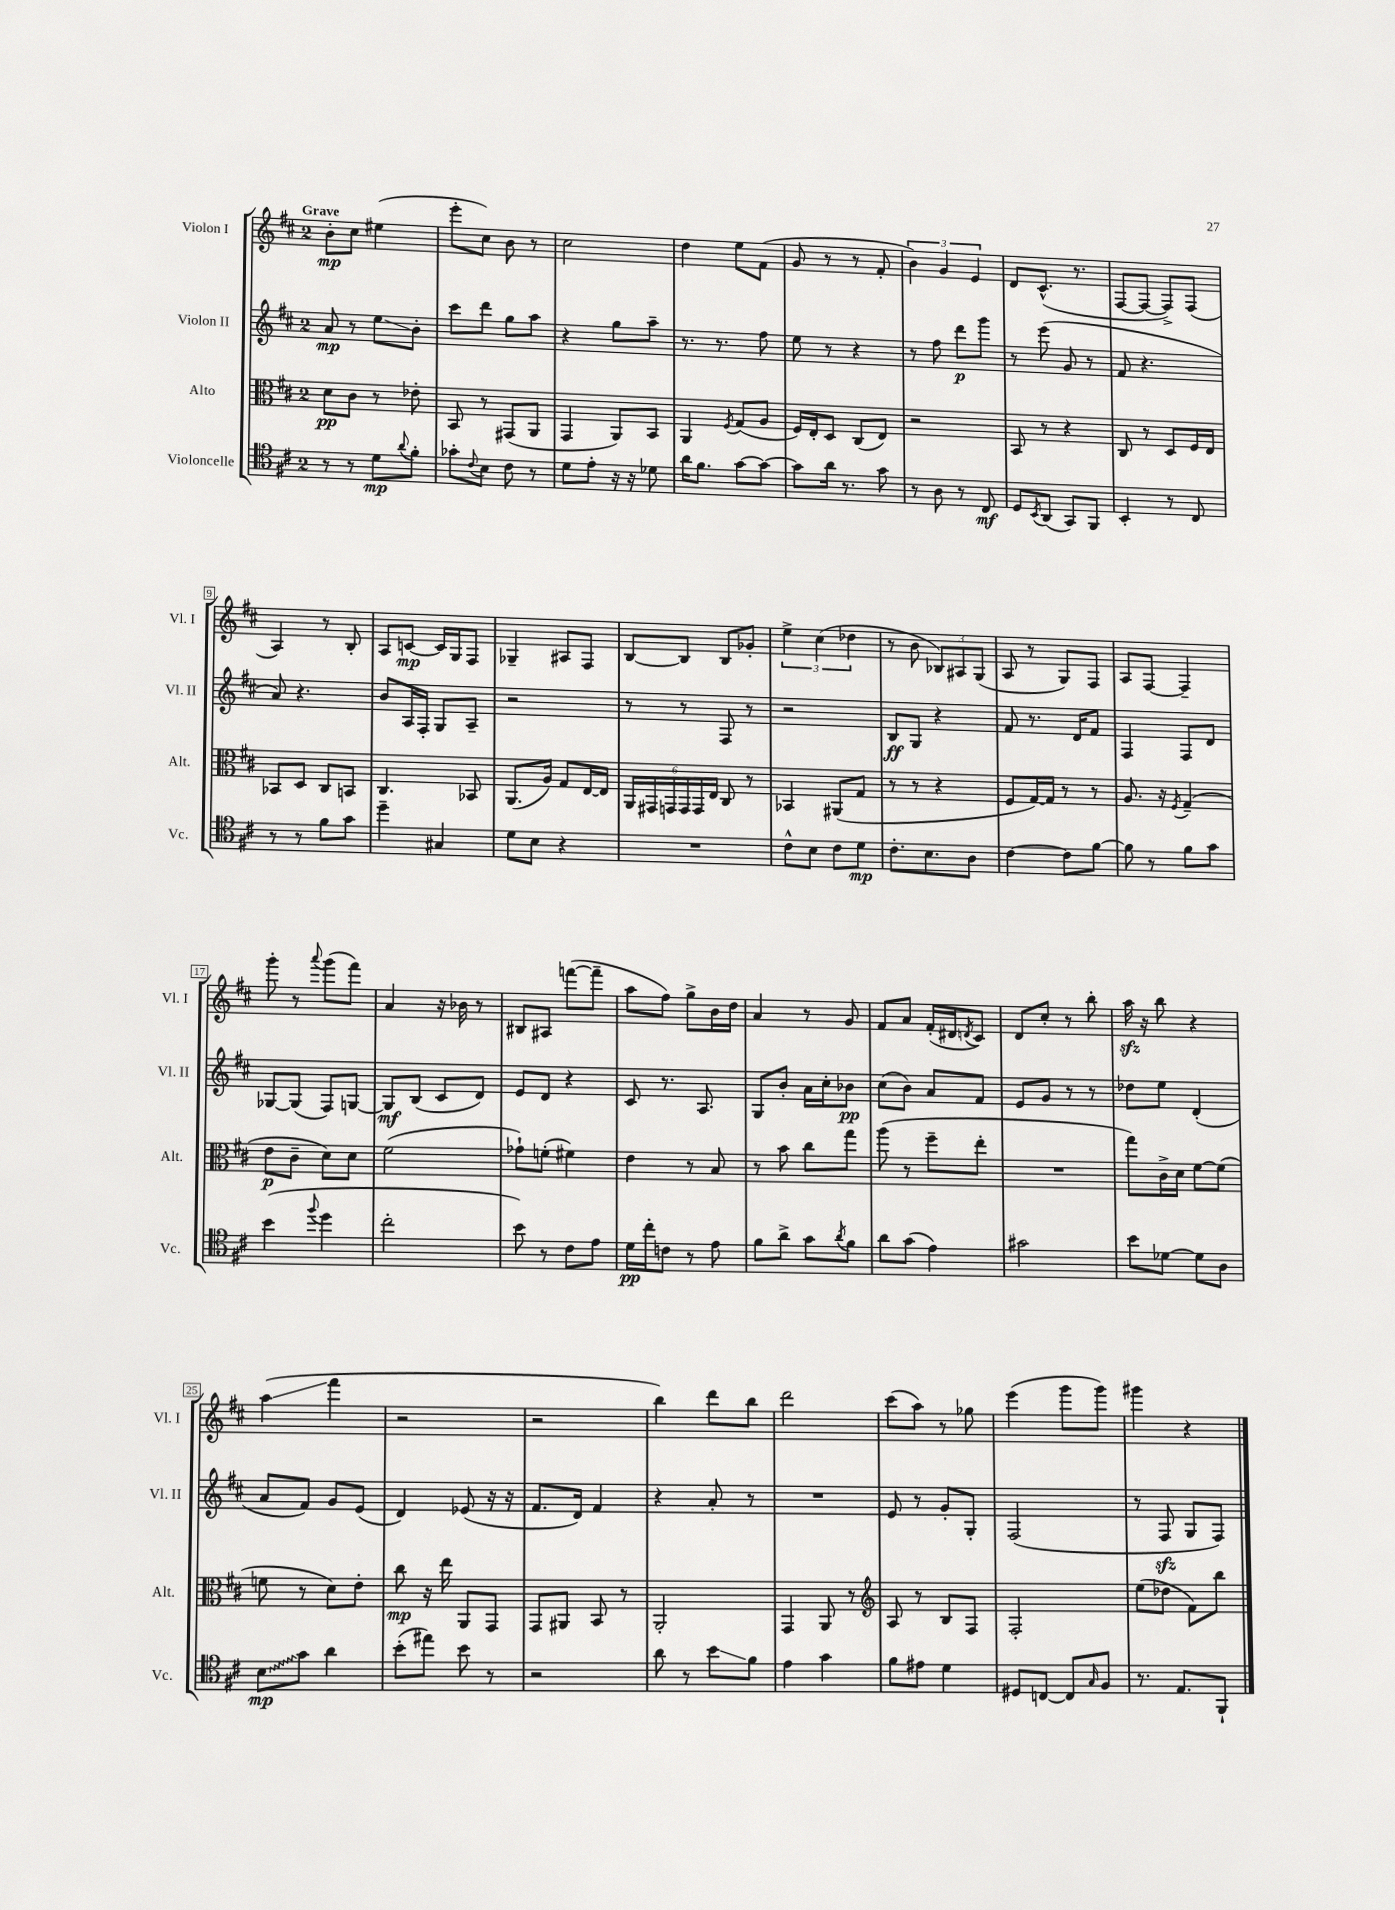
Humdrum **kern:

**kern	**kern	**kern	**kern
*staff4	*staff3	*staff2	*staff1
*clefC4	*clefC3	*clefG2	*clefG2
*k[f#c#]	*k[f#c#]	*k[f#c#]	*k[f#c#]
*M2/4	*M2/4	*M2/4	*M2/4
8r	8d\L	8a/	8b'\L
8r	8c#\J	8r	8cc#\J
8d\L	8r	8ee\L	(4ee#\
8qqa/	.	.	.
8f#'\J	8e-'\	8b'\J	.
=	=	=	=
8g-'\L	8BB/	8ccc#\L	8eee'\L
8qqc#/	.	.	.
8B\J	8r	8ddd\J	8cc#\J)
8c#\	(8GG#/L	8gg\L	8b\
8r	8AA/J	8aa\J	8r
=	=	=	=
8d\L	4GG/	4r	2cc#\
8e'\J	.	.	.
16r	8AA/L)	8gg\L	.
16r	.	.	.
8d-\	8BB/J	8aa~\J	.
=	=	=	=
16a\LK	4AA/	8.r	4dd\
8.f#\J	.	.	.
.	.	8.r	.
.	8qF#/	.	.
[8g\L	(8G/L	.	8ee\L
8g\_J	8A/J	8ff#\	(8f#\J
=	=	=	=
8g\]L	16F#/LL)	8ee\	8g/
.	16E'/J	.	.
16a\Jk	8D/J	8r	8r
8.r	.	.	.
.	(8C#/L	4r	8r
8g\	8E/J)	.	8f#'/
=	=	=	=
8r	2r	8r	6b\)
8A\	.	8ff#\	.
.	.	.	6g/
8r	.	8ddd\L	.
.	.	.	6e/
8C#/	.	8ggg\J	.
=	=	=	=
8D/L	8BB/	8r	8d/L
8qBB/	.	.	.
(8AA/J	8r	(8eee\	(8.c#^^/J
8GG/L)	4r	8g/	.
.	.	.	8.r
8FF#/J	.	8r	.
=	=	=	=
4BB'/	8C#/	8f#/	[8F#/L
.	8r	4.r	8F#/_J
8r	8D/L	.	8F#^/]L)
8C#/	16F#/L	.	(8F#/J
.	16E/JJ	.	.
=	=	=	=
8r	8BB-/L	8a/)	4A/)
8r	8D/J	4.r	.
8f#\L	8C#/L	.	8r
8g\J	8BB/J	.	8B'/
=	=	=	=
4dd~\	4.C#/	8b/L	8A/L
.	.	16A/L	[8c/J
.	.	16F#'/JJ	.
4G#/	.	8G/L	16c/]LL
.	.	.	16G/J
.	8BB-/	8A~/J	8F#/J
=	=	=	=
8d\L	(8.AA/L	2r	4G-~/
8B\J	.	.	.
.	16A/Jk)	.	.
4r	8G/L	.	8A#/L
.	[16E/L	.	8F#/J
.	16E/]JJ	.	.
=	=	=	=
2r	24AA/LL	8r	[8B/L
.	24GG#/	.	.
.	24GG/	.	.
.	24GG/	8r	8B/]J
.	24GG/	.	.
.	24E/JJ	.	.
.	8C#/	8F#/	8B/L
.	8r	8r	8g-'/J
=	=	=	=
8c#^^\L	4BB-/	2r	6ee^\
8B\J	.	.	.
.	.	.	(6cc#\
8c#\L	(8AA#/L	.	.
.	.	.	6dd-\
8d\J	8G/J	.	.
=	=	=	=
8.c#'\L	8r	8B/L	8r
.	8r	8G/J	8b\
8.B\	.	.	.
.	4r	4r	12B-/L)
.	.	.	12A#/
8A\J	.	.	.
.	.	.	(12G/J
=	=	=	=
[4c#\	8F#/L	8f#/	8A/
.	[16G/L)	8.r	8r
.	16G/]JJ	.	.
8c#\]L	8r	.	8G/L)
.	.	16d/LK	.
[8f#\J	8r	8f#/J	8F#/J
=	=	=	=
8f#\]	8.A/	4F#/	8A/L
8r	.	.	[8F#/J
.	16r	.	.
.	8qF#/	.	.
8f#\L	(4G~/	8F#/L	4F#~/]
8g\J	.	8d/J	.
=	=	=	=
(4b\	8e\L	[8G-/L	8ggg'\
.	8c#~\J	(8G-/]J	8r
8qqff#/	.	.	8qqaaa/
4dd\	8d\L)	8F#/L)	(8ggg\L
.	8d\J	[8G/J	8fff#\J)
=	=	=	=
2cc#'\	(2f#\	8G/]L	4a/
.	.	(8B/J	.
.	.	8c#/L	16r
.	.	.	16b-\
.	.	8d/J)	8r
=	=	=	=
8b\)	8g-`\L)	8e/L	8B#/L
8r	(8f'\J	8d/J	8A#/J
8c#\L	4f#\)	4r	([8fff\L
8e\J	.	.	8fff~\]J
=	=	=	=
16d\LL	4e\	8c#/	8aa\L
16cc#'\J	.	.	.
8c\J	.	8.r	8ff#\J)
8r	8r	.	8gg^\L
.	.	8.A/	.
8e\	8B/	.	16b\L
.	.	.	16dd\JJ
=	=	=	=
8f#\L	8r	8G/L	4a/
8a^\J	8b\	8b'/J	.
8g\L	8cc#\L	16a\LL	8r
.	.	16cc#'\J	.
8qa/	.	.	.
8f#\J	8gg\J	8b-\J	8g/
=	=	=	=
8a\L	(8aa\	(8cc#\L	8f#/L
(8g\J	8r	8b\J)	8a/J
4e\)	8ff#~\L	8a/L	(16f#'/LL
.	.	.	16d#/J
.	.	.	8qd/
.	8ee'\J	8f#/J	8c#/J)
=	=	=	=
2g#\	2r	8e/L	8d/L
.	.	8g/J	8cc#'/J
.	.	8r	8r
.	.	8r	8bb'\
=	=	=	=
8b\L	8gg\L)	8dd-\L	16aa\
.	.	.	16r
[8d-\J	16c#^\L	8ee\J	8bb\
.	16d\JJ	.	.
8d-\]L	[8f#\L	(4d'/	4r
8A\J	(8f#\]J	.	.
=	=	=	=
8B\L	8f\	8a/L	(4aa\
8g\J	8r	8f#/J)	.
4a\	8d\L)	8g/L	4fff#\
.	8e'\J	(8e/J	.
=	=	=	=
(8b'\L	8cc#\	4d/)	2r
8ee#\J)	16r	.	.
.	16ee\	.	.
8b\	8AA/L	(8e-/	.
8r	8GG/J	16r	.
.	.	16r	.
=	=	=	=
2r	8GG/L	8.f#/L	2r
.	8AA#/J	.	.
.	.	16d/Jk)	.
.	8BB/	4f#/	.
.	8r	.	.
=	=	=	=
8a\	2AA'/	4r	4bb\)
8r	.	.	.
8b\L	.	8a'/	8ddd\L
8f#\J	.	8r	8bb\J
=	=	=	=
4e\	4GG/	2r	2ddd\
4g\	8AA/	.	.
.	8r	.	.
=	=	=	=
*	*clefG2	*	*
8f#\L	8A/	8e/	(8ccc#\L
8e#\J	8r	8r	8aa\J)
4d\	8B/L	8g'/L	8r
.	8F#/J	8G'/J	8gg-\
=	=	=	=
8D#/L	2F#'/	(2F#/	(4eee\
[8C/J	.	.	.
8C/]L	.	.	8ggg\L
16qqG/	.	.	.
8F#/J	.	.	8ggg\J)
=	=	=	=
8.r	(8ee\L	8r	4ggg#\
.	8dd-\J	8F#/	.
8.E/L	.	.	.
.	8f#\L)	8G/L	4r
8FF#`/J	8bb\J	8F#/J)	.
==	==	==	==
*-	*-	*-	*-
